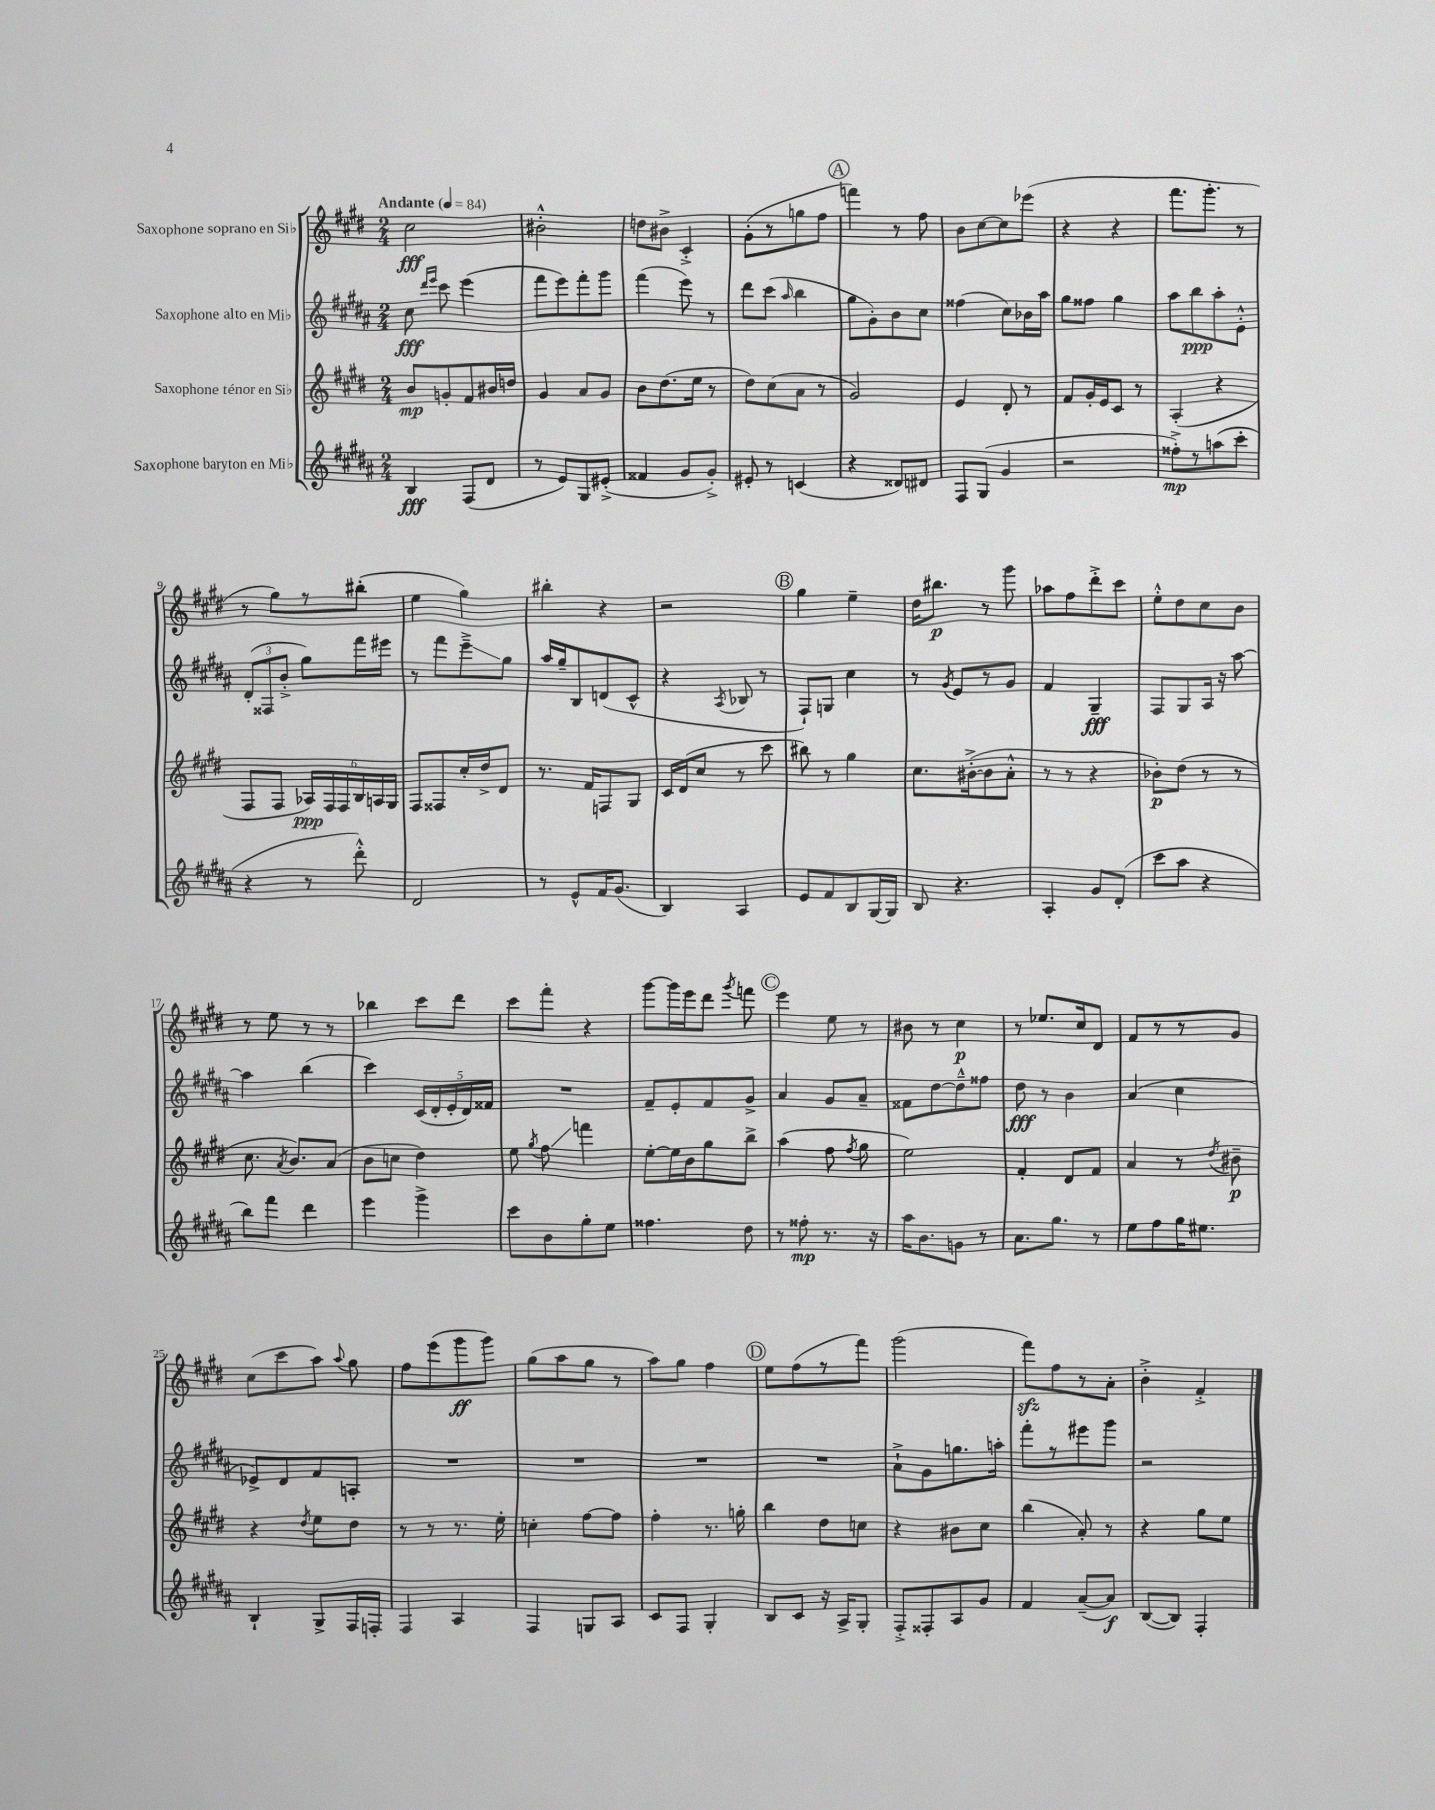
<<
\new StaffGroup <<
\new Staff = "s0" \with { instrumentName = "Saxophone soprano en Sib" } {
    \clef treble \key e \major \numericTimeSignature \time 2/4 \tempo "Andante" 4 = 84
    \autoBeamOff cis''2\fff |
    bis'2-.-^ |
    d''8[ bis'8]-> cis'4-.-> |
    gis'8[-.( r8 g''8 fis''8] |
    \mark \markup { \circle "A" } f'''4) r8 fis''8 |
    b'8[ cis''8~ cis''8 ees'''8]( |
    r4 r4 |
    fis'''8.[ gis'''8.]-. r8 |
    r8 gis''8[) r8 bis''8]-.( |
    e''4 gis''4) |
    bis''4-. r4 |
    r2 |
    \mark \markup { \circle "B" } gis''4 e''4-- |
    dis''16[ bis''8.]\p r8 gis'''8 |
    aes''8[ fis''8 dis'''8-.-> cis'''8] |
    e''8[-.-^ dis''8 cis''8 b'8] |
    r8 e''8 r8 r8 |
    bes''4 cis'''8[ dis'''8] |
    cis'''8[ fis'''8]-. r4 |
    gis'''8[~ gis'''16 e'''16 dis'''8] \acciaccatura { gis'''8 } f'''8 |
    \mark \markup { \circle "C" } e'''4 e''8 r8 |
    bis'8 r8 cis''4\p |
    r8 ees''8.[ cis''16 dis'8] |
    fis'8[ r8 r8 gis'8] |
    cis''8[( cis'''8 a''8]) \appoggiatura { a''8 } gis''8 |
    fis''8[ e'''8( gis'''8\ff gis'''8]) |
    gis''8[( a''8 gis''8] r8 |
    a''8[) gis''8] fis''4 |
    \mark \markup { \circle "D" } e''8[ fis''8( r8 fis'''8]) |
    gis'''2( |
    fis'''8[\sfz) fis''8 r8 a'8]-. |
    b'4-.-> fis'4-.-> \bar "|." |
}
\new Staff = "s1" \with { instrumentName = "Saxophone alto en Mib" } {
    \clef treble \key b \major \numericTimeSignature \time 2/4
    \autoBeamOff cis''8\fff \grace { dis'''16[ e'''16] } cis'''8 e'''4( |
    fis'''8[ e'''8) fis'''8-. gis'''8] |
    fis'''4( e'''8) r8 |
    dis'''8[ cis'''8]( \grace { ais''16 } b''4 |
    \mark \markup { \circle "A" } gis''8[ gis'8-.) b'8 cis''8] |
    fisis''4( cis''8[) bes'16 ais''16] |
    gis''8[ fisis''8] gis''4 |
    ais''8[ b''8\ppp ais''8-. e'8]-.-^ |
    \tuplet 3/2 { dis'8[-.( fisis8 b'8]-.-> } gis''8[) fis'''16 eis'''16] |
    r8 fis'''8[ e'''8--->\glissando gis''8] |
    ais''16[ gis''16-- b8 d'8( cis'8]-^ |
    r4 \acciaccatura { ais8 } bes8 r8 |
    \mark \markup { \circle "B" } fis8[-!) g8] cis''4 |
    r8 \acciaccatura { gis'8 } e'8[ r8 gis'8] |
    fis'4 gis4--\fff |
    fis8[ gis8 ais16] r16 ais''8~ |
    ais''4 b''4( |
    cis'''4) \tuplet 5/4 { cis'16[( dis'16-. e'16-. dis'16) fisis'16] } |
    R2 |
    fis'8[-- e'8-. fis'8 gis'8]-> |
    \mark \markup { \circle "C" } ais'4 gis'8[ ais'8]-- |
    fisis'8[ dis''8~ dis''8---^ fisis''8] |
    dis''8\fff r8 b'4 |
    ais'4( cis''4 |
    ees'8[->) dis'8 fis'8 a8]-. |
    R2 |
    R2 |
    R2 |
    \mark \markup { \circle "D" } R2 |
    ais'8[-!-> gis'8 g''8. a''16]-. |
    fis'''8[-. r8 eis'''8 gis'''8] |
    r2 \bar "|." |
}
\new Staff = "s2" \with { instrumentName = "Saxophone ténor en Sib" } {
    \clef treble \key e \major \numericTimeSignature \time 2/4
    \autoBeamOff b'8[\mp g'8-. fis'8 bis'16 d''16] |
    gis'4 a'8[ gis'8] |
    b'8[ dis''8.( e''16] r8 |
    dis''8[) cis''8( a'8] r8 |
    \mark \markup { \circle "A" } gis'2) |
    e'4 dis'8-. r8 |
    fis'8[ gis'16-. e'16 cis'8] r8 |
    a4-.( r4 |
    fis8[ fis8] \tuplet 6/4 { aes16[\ppp) fis16 fis16 b16 a16 gis16] } |
    fis8[ fisis8 cis''16-. dis''16-> dis'8] |
    r8. fis'16[ f8 gis8] |
    cis'16[ dis'16( cis''8] r8 cis'''8 |
    \mark \markup { \circle "B" } bis''8) r8 gis''4 |
    cis''8.[ bis'16~-.->( bis'8 a'8]-.-^ |
    r8 r8 r4 |
    bes'8[-.\p) dis''8]( r8 r8 |
    cis''8. \acciaccatura { a'8 } b'8.[) a'8]( |
    b'8[ c''8] dis''4) |
    e''8 \acciaccatura { gis''8 } fis''8\glissando f'''4 |
    e''8[~-. e''16 b'16 gis''8 b''8]-> |
    \mark \markup { \circle "C" } a''4( fis''8 \acciaccatura { fis''8 } gis''8 |
    e''2) |
    fis'4-. dis'8[ fis'8] |
    a'4 r8 \acciaccatura { dis''8 } bis'8--\p |
    r4 \acciaccatura { dis''8 } e''8[ dis''8] |
    r8 r8 r8. e''16-. |
    c''4-. fis''8[~ fis''8] |
    fis''4-. r8. g''16-. |
    \mark \markup { \circle "D" } b''4 dis''8[ c''8] |
    r4 bis'8[ cis''8] |
    b''4( a'8-.) r8 |
    r4 gis''8[ e''8] \bar "|." |
}
\new Staff = "s3" \with { instrumentName = "Saxophone baryton en Mib" } {
    \clef treble \key b \major \numericTimeSignature \time 2/4
    \autoBeamOff b4\fff fis8[( dis'8] |
    r8 e'8[) gis8 eis'8]-.->( |
    fisis'4 gis'8[ gis'8]-.->) |
    eis'8-. r8 c'4( |
    \mark \markup { \circle "A" } r4 disis'8[) dis'8] |
    fis8[ gis8]( gis'4 |
    r2 |
    fisis''8[-.->\mp) r8 a''8( cis'''8]-. |
    r4 r8 dis'''8-.-^) |
    dis'2 |
    r8 e'8[-^ fis'16 gis'8.]( |
    b4) ais4 |
    \mark \markup { \circle "B" } e'8[ fis'8 b8 gis16~ gis16] |
    b8 r4. |
    ais4-. gis'8[ dis'8]-.( |
    cis'''8[ ais''8] r4 |
    b''8[) fis'''8] dis'''4 |
    e'''4 gis'''4-> |
    cis'''8[ b'8 gis''8-. e''8] |
    fisis''4. dis''8 |
    \mark \markup { \circle "C" } r8 fisis''8-.\mp r8. r16 |
    ais''16[ b'8. g'8] r8 |
    ais'8.[ gis''8.] r8 |
    e''8[ fis''8 gis''16 eis''8.] |
    b4-! gis8[-> fis16 f16]-. |
    fis4 ais4 |
    fis4 g8[ ais8] |
    cis'8[ fis8] gis4-. |
    \mark \markup { \circle "D" } b8[ cis'8] r16 ais16[-> gis8]-. |
    fis8[-.-> fisis8-. ais8 gis'8] |
    fis'4 ais'8[~--( ais'8]\f) |
    b8[~( b8]) fis4-. \bar "|." |
}
>>
>>
